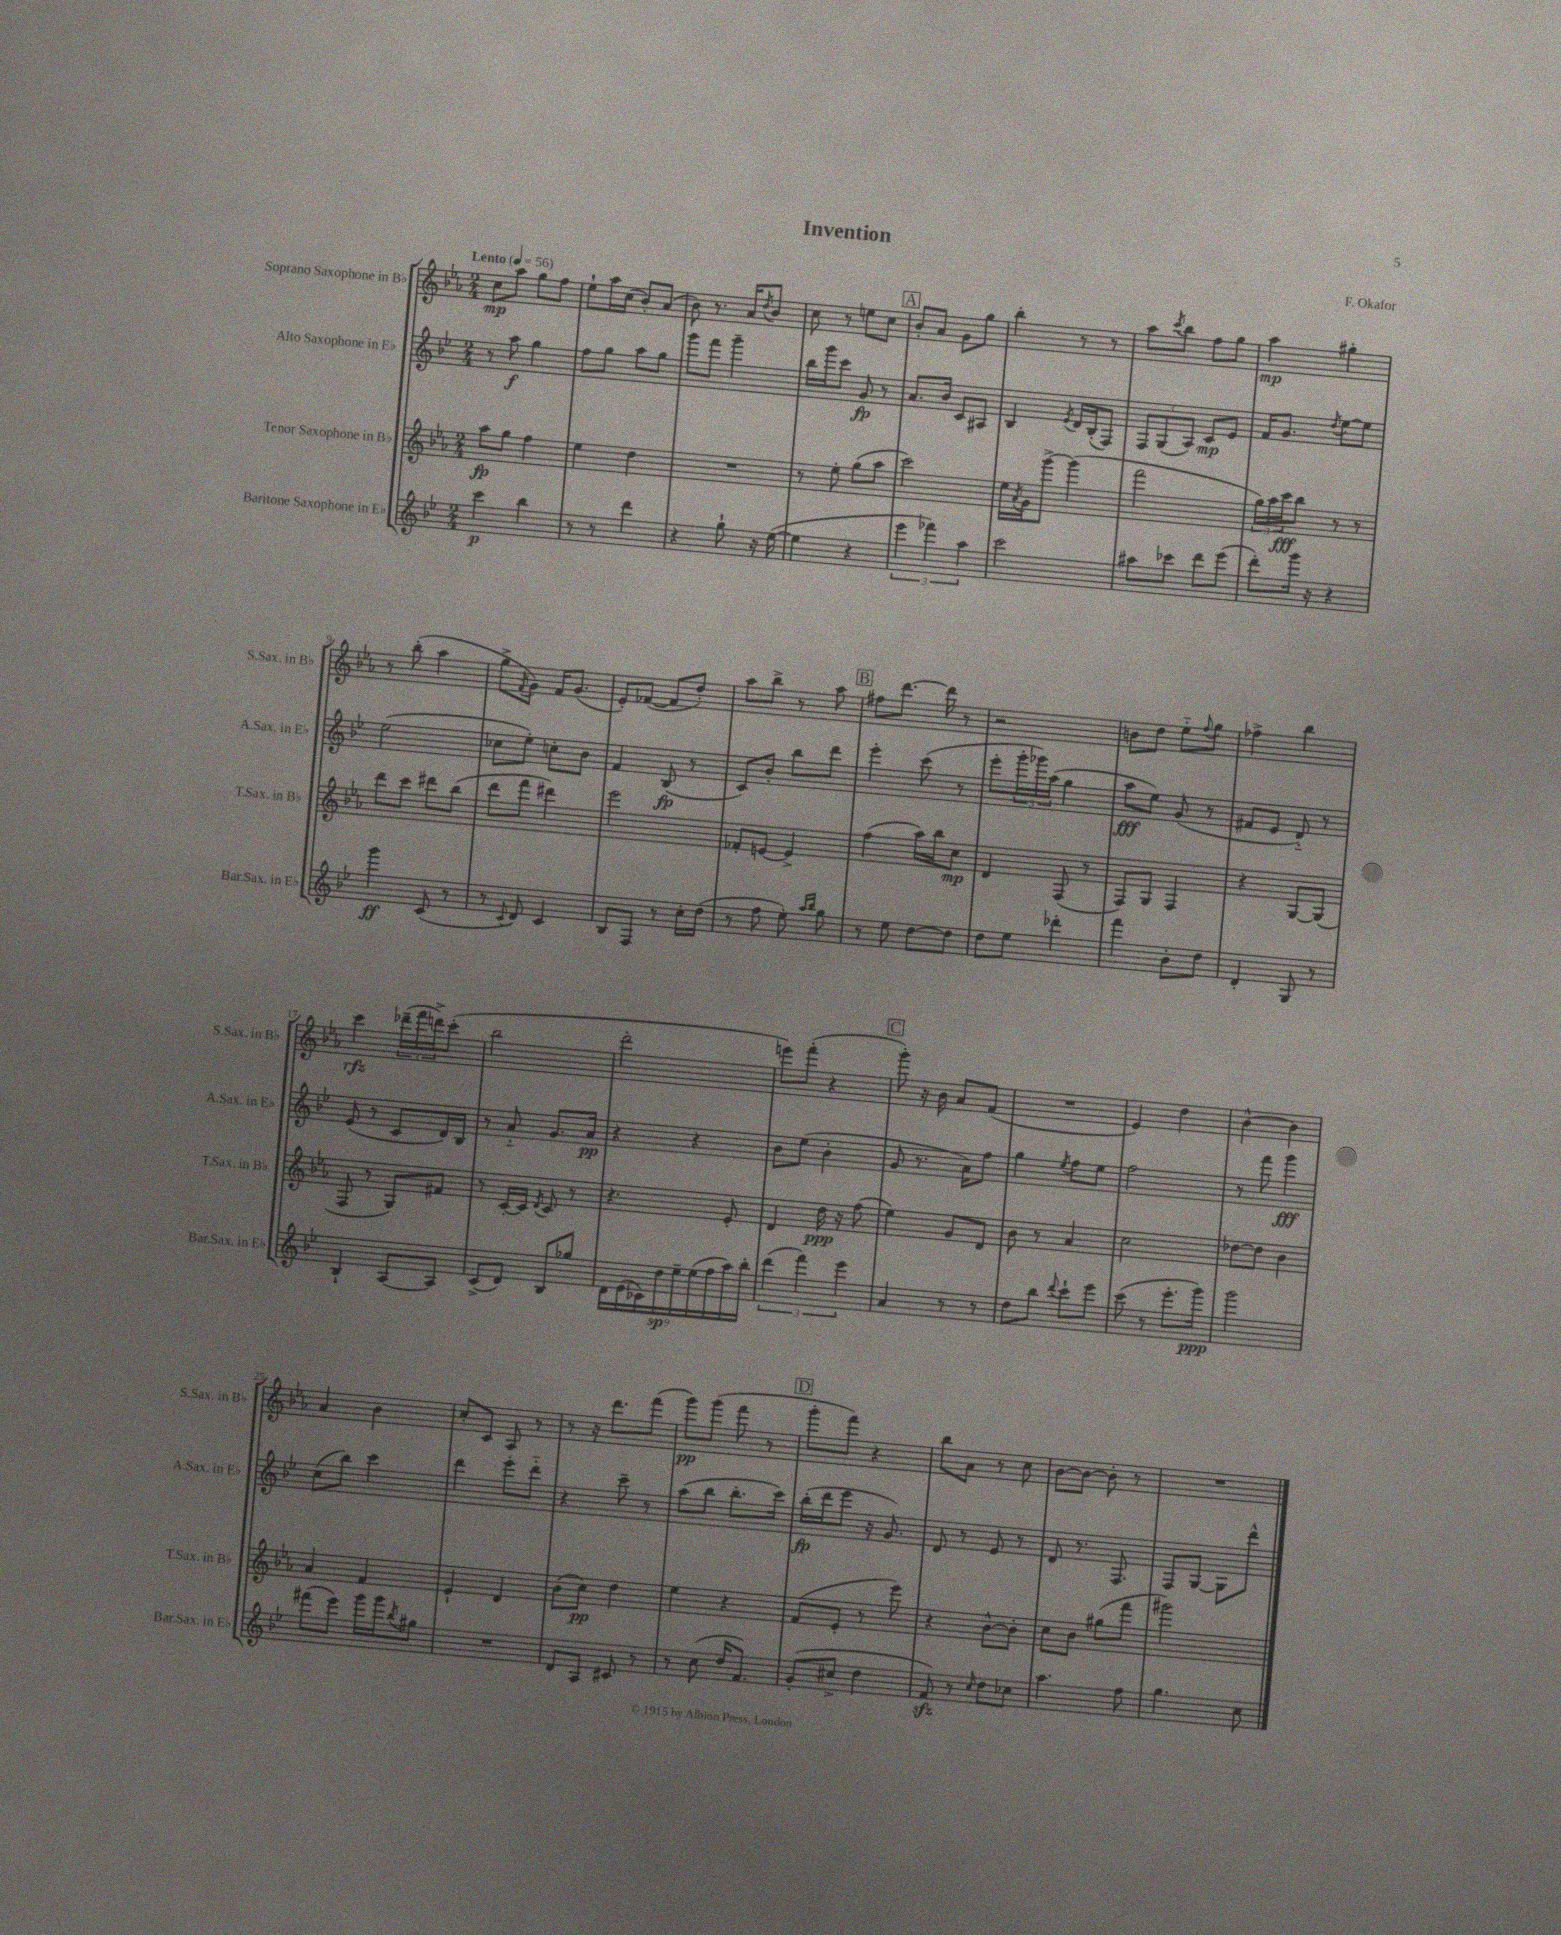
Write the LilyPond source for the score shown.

\header { title = "Invention" composer = "F. Okafor" }
<<
\new StaffGroup <<
\new Staff = "s0" \with { instrumentName = "Soprano Saxophone in Bb" shortInstrumentName = "S.Sax. in Bb" } {
    \clef treble \key ees \major \numericTimeSignature \time 2/4 \tempo "Lento" 4 = 56
    c''8\mp aes''8 g''8 f''8 |
    ees''8-! aes''16 c''16( bes'8-.) aes'8( |
    bes'8) r8. aes'16 \acciaccatura { d''8 } bes'8 |
    c''8 r8 e''8 c''8 |
    \mark \markup { \box "A" } bes'8-. aes'8 g'8 g''8 |
    bes''4-. r8 r8 |
    aes''8 \acciaccatura { c'''8 } bes''8 f''8 g''8 |
    aes''4\mp gis''4-. |
    r8 bes''8-.( aes''4 |
    g''8-> \acciaccatura { f'8 } g'8) f'16 g'8.( |
    ees'8-.) fes'8~( fes'8 d''8-.) |
    aes''8 bes''8-> r8 aes''8 |
    \mark \markup { \box "B" } fis''8 d'''8.~ d'''16 r8 |
    r2 |
    b'8 d''8 ees''8-_ \appoggiatura { f''8 } g''8 |
    fes''4-> bes''4 |
    c'''4\rfz \tuplet 3/2 { des'''16--( f'''16 d'''16->) } c'''8-.( |
    bes''2 |
    d'''2-. |
    e'''8) f'''8-.( r4 |
    \mark \markup { \box "C" } g'''8-.) r16 bes'16 aes'8 f'8( |
    R2 |
    ees'4) d''4 |
    bes'4~-^ bes'4 |
    aes'4 bes'4 |
    c''8-. c'8 aes8 r8 |
    r8 r16 d'''8. f'''8( |
    g'''8\pp) g'''8( f'''8 r8 |
    \mark \markup { \box "D" } g'''8-. f'''8) r4 |
    bes''8 aes'8 r8 c''8 |
    bes'8~ bes'8~ bes'8-. r8 |
    R2 \bar "|." |
}
\new Staff = "s1" \with { instrumentName = "Alto Saxophone in Eb" shortInstrumentName = "A.Sax. in Eb" } {
    \clef treble \key bes \major \numericTimeSignature \time 2/4
    r8 a''8\f g''4 |
    f''8 g''8 a''8 g''8 |
    g'''8 f'''8 g'''4-- |
    bes''16 g'''16 c'''8 g'8\fp r8 |
    \mark \markup { \box "A" } a'8. bes'16 c'8 ais8 |
    bes4 \acciaccatura { ees'8 } d'16 bes16-.( f8) |
    \tuplet 3/2 { f8 g8( a8) } c'8\mp ees'8 |
    f'16 g'8. \acciaccatura { d''8 } ees''8~ ees''8 |
    ees''2( |
    ces''8 ees''8-.) c''8-. bes'8 |
    f'4 bes8\fp( r8 |
    c'8) bes'8-. bes''8 d'''8 |
    \mark \markup { \box "B" } ees'''4-. c'''8( r8 |
    ees'''8-. \tuplet 3/2 { g'''16-. ges'''16) a''16( } g''4 |
    a''8\fff ees''8) g'8( r8 |
    fis'8 ees'8 d'8-_) r8 |
    ees'8( r8 c'8 d'16) bes16 |
    r8 a'8-_ g'8. a'16\pp |
    r4 r4 |
    bes'8 ees''8( bes'4-. |
    \mark \markup { \box "C" } g'8 r8. a'16) f''8 |
    g''4 \acciaccatura { ees''8 } f''8 ees''8 |
    f''2 |
    r8 f'''8 g'''4\fff |
    c''8( bes''8) c'''4 |
    d'''4 ees'''8-. d'''8-_ |
    r4 c'''8-- r8 |
    a''8( bes''8 bes''8.-. c'''16) |
    \mark \markup { \box "D" } bes''16-.\fp( d'''16 ees'''8 r16 g'8.) |
    d'8 r8 ees'8 r8 |
    d'8 r8. f8. |
    f8 g8~ g8 d'''8-^ \bar "|." |
}
\new Staff = "s2" \with { instrumentName = "Tenor Saxophone in Bb" shortInstrumentName = "T.Sax. in Bb" } {
    \clef treble \key ees \major \numericTimeSignature \time 2/4
    aes''8\fp g''8 f''4 |
    ees''4 d''4 |
    R2 |
    r8 ees''8-. g''8( aes''8 |
    \mark \markup { \box "A" } c'''2) |
    ees''16 \acciaccatura { aes'8 } g'16 g'''8~-> g'''4( |
    f'''2 |
    \tuplet 3/2 { g''16) aes''16 c'''16\fff } bes''8 r8 r8 |
    d'''8 c'''8 dis'''8 bes''8( |
    d'''8 f'''8 dis'''4) |
    ees'''2 |
    fes'8-. e'8~ e'4-> |
    \mark \markup { \box "B" } f''4( aes''16) bes''16 c''8\mp |
    d'4 f8( r8 |
    f8) g8 f4 |
    r4 g8~ g8( |
    f8 r8 g8) fis'8 |
    r8 c'16~-. c'16 \acciaccatura { d'8 } c'8 r8 |
    r4. ees'8-. |
    d'4 d''16\ppp r16 f''8( |
    \mark \markup { \box "C" } ees''4) g'8 d'8 |
    bes'8 r8 aes'4 |
    c''2 |
    des''8~ des''8 bes'4 |
    aes'4 f'4 |
    ees'4-! d'4 |
    bes'8( c''8\pp) d''4 |
    ees''4 r4 |
    \mark \markup { \box "D" } f'8( ees'8-. r8 ees'''8) |
    r4 bes'8~-^ bes'8-. |
    c''8 bes'8 gis''8( f'''8 |
    gis'''2) \bar "|." |
}
\new Staff = "s3" \with { instrumentName = "Baritone Saxophone in Eb" shortInstrumentName = "Bar.Sax. in Eb" } {
    \clef treble \key bes \major \numericTimeSignature \time 2/4
    c'''4\p bes''4 |
    r8 r8 d'''4 |
    r4 g''8-! r16 ees''16~( |
    ees''4 r4 |
    \mark \markup { \box "A" } \tuplet 3/2 { ees'''4 fes'''4) a''4 } |
    c'''2 |
    ais''8 ces'''8 d'''8 ees'''8( |
    d'''8-.) g'''16 r16 r4 |
    g'''4\ff c'8( r8 |
    r8 \appoggiatura { c'8 } d'8) c'4 |
    bes8 f8 r8 c''16-. d''16( |
    r8 f''8 ees''8-.) \grace { a''16 bes''16 } g''8 |
    \mark \markup { \box "B" } r8 ees''8 d''8~ d''8 |
    d''8 ees''8 des'''4-. |
    f'''4 bes'8-. d''8 |
    d'4-. g8 r8 |
    bes4-! a8~ a8 |
    c'8->( d'8) bes8 ges''8 |
    \tuplet 9/8 { d'16 ees'16( ces'16) d''16\sp ees''16-- ees''16( f''16 a''16) bes''16-. } |
    \tuplet 3/2 { d'''4( f'''4) ees'''4 } |
    \mark \markup { \box "C" } a'4 r8 r8 |
    d''8 bes''8 \appoggiatura { d'''8 } c'''8-! ees'''8 |
    c'''8( r8 ees'''8.-. g'''16\ppp) |
    g'''2 |
    fis'''8( ees'''8) g'''16 g'''16 \acciaccatura { bes''8 } gis''8 |
    R2 |
    d'8 a8 cis'8 r8 |
    r8 c''8( d''16 f'8.) |
    \mark \markup { \box "D" } g'8-.( cis''8-> d''4 |
    f'8\sfz) r8 \grace { c''16 } d''8 ces''8 |
    a''4. f''8 |
    g''4. c''8 \bar "|." |
}
>>
>>
